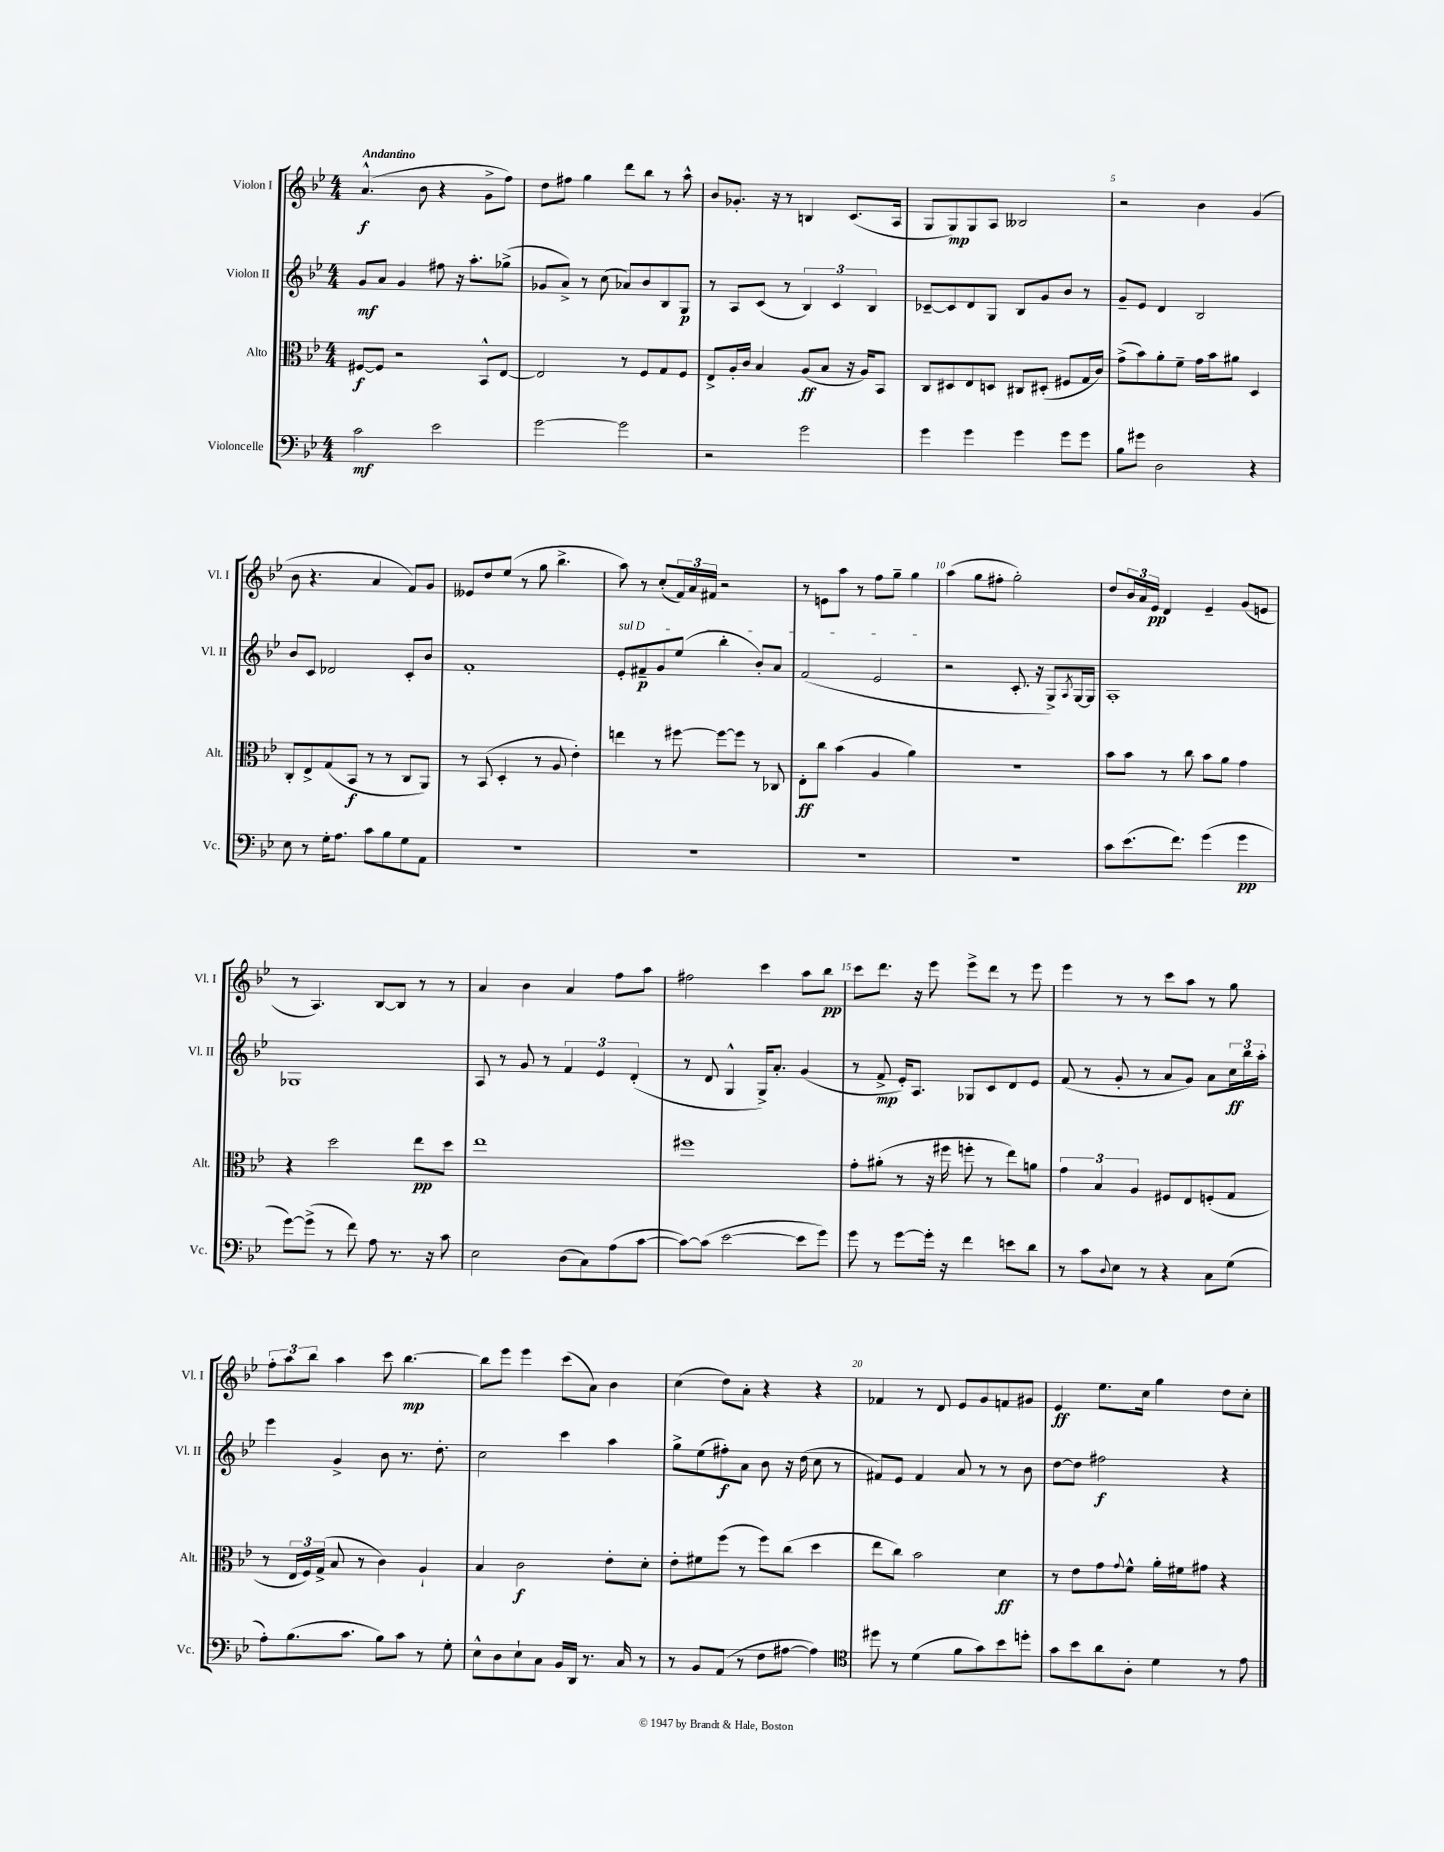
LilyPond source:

<<
\new StaffGroup <<
\new Staff = "s0" \with { instrumentName = "Violon I" shortInstrumentName = "Vl. I" } {
    \clef treble \key bes \major \numericTimeSignature \time 4/4 \tempo "Andantino"
    a'4.-^\f( bes'8 r4 g'8-> f''8) |
    d''8 fis''8 g''4 d'''8 bes''8 r8 a''8-^ |
    bes'8 ges'8.-. r16 r8 b4 c'8.( a16 |
    g8 g8\mp) g8 a8 beses2 |
    r2 bes'4 g'4( |
    bes'8 r4. a'4 f'8) g'8 |
    eeses'8 d''8 ees''8( r8 g''8 bes''4.-> |
    a''8) r8 c''8-.( \tuplet 3/2 { f'16) a'16 fis'16 } r2 |
    r8 e'8 a''8 r8 f''8 g''8-- g''4 |
    a''4( g''8 fis''8-. g''2-.) |
    d''8 \tuplet 3/2 { bes'16 a'16 ees'16\pp } d'4 ees'4-- g'8( e'8 |
    r8 a4.) bes8~ bes8 r8 r8 |
    a'4 bes'4 a'4 f''8 a''8 |
    fis''2 c'''4 a''8 bes''8\pp |
    c'''8 d'''8. r16 ees'''8 ees'''8-> d'''8 r8 ees'''8 |
    ees'''4 r8 r8 c'''8 a''8 r8 g''8 |
    \tuplet 3/2 { f''8-. a''8 bes''8 } a''4 c'''8 bes''4.~\mp |
    bes''8 ees'''8 ees'''4 c'''8( a'8) bes'4 |
    c''4( d''8) a'8-. r4 r4 |
    fes'4 r8 d'8 ees'8 g'8 f'8 gis'8 |
    ees'4\ff ees''8. c''16 g''4 d''8 c''8-. \bar "|." |
}
\new Staff = "s1" \with { instrumentName = "Violon II" shortInstrumentName = "Vl. II" } {
    \clef treble \key bes \major \numericTimeSignature \time 4/4
    g'8\mf a'8 g'4 fis''8 r16 a''8.-. ges''8->( |
    ges'8 a'8->) r8 c''8( aes'8) bes'8 bes8 g8\p |
    r8 a8 c'8( r8 \tuplet 3/2 { bes4) c'4 bes4 } |
    ces'8~-- ces'8 d'8 g8 bes8 g'8 bes'8 r8 |
    g'8-- ees'8 d'4 bes2 |
    bes'8 c'8 des'2 c'8-. bes'8 |
    f'1-. |
    \once \override TextSpanner.bound-details.left.text = \markup { \italic "sul D" } ees'8-.\startTextSpan fis'8--\p g'8 ees''8( bes''4-. bes'8-.) a'8 |
    f'2( ees'2\stopTextSpan |
    r2 c'8.-. r16 g8->) \acciaccatura { a8 } g16~ g16 |
    a1-. |
    ges1 |
    a8 r8 g'8 r8 \tuplet 3/2 { f'4 ees'4 d'4-.( } |
    r8 d'8 g4-^ g16->) a'8.-. g'4( |
    r8 f'8->\mp ees'16-.) a8. ges8 c'8 d'8 ees'8 |
    f'8( r8 g'8-. r8 a'8 g'8) a'8 \tuplet 3/2 { c''16\ff bes''16 a''16-. } |
    ees'''4 g'4-> bes'8 r8. d''8.-. |
    c''2 c'''4 a''4 |
    g''8-> ees''8( fis''8-.\f) a'8 bes'8 r16 d''16( c''8 r8 |
    fis'8) ees'8 fis'4 a'8 r8 r8 bes'8 |
    d''8~ d''8 fis''2\f r4 \bar "|." |
}
\new Staff = "s2" \with { instrumentName = "Alto" shortInstrumentName = "Alt." } {
    \clef alto \key bes \major \numericTimeSignature \time 4/4
    fis8~\f fis8 r2 bes,8-^ ees8~ |
    ees2 r8 f8 g8 f8 |
    ees8-> a16-. c'16 bes4 a8\ff( bes8 r16 a16) bes,8 |
    c8 dis8 ees8 d8 cis8 dis8-.( fis8 g16 c'16) |
    g'8->( bes'8) a'8-. f'8-- g'16 bes'16 ais'8 d4 |
    c8-. ees8-> g8( bes,8\f r8 r8 c8 a,8) |
    r8 bes,8( d4-. r8 a8 ees'4-.) |
    e''4 r8 fis''8~ fis''8~ fis''8 r8 ces8 |
    ees8-.\ff c''8 bes'4( a4 a'4) |
    r1 |
    bes'8 bes'8 r8 c''8 bes'8 a'8 g'4 |
    r4 d''2 ees''8\pp d''8 |
    ees''1 |
    fis''1 |
    g'8-. ais'8-.( r8 r16 fis''16 f''8-. r8 ees''8) a'8 |
    \tuplet 3/2 { g'4 bes4 a4 } fis8 ees8 f8-.( g8 |
    r8 \tuplet 3/2 { ees16 f16) g16->( } bes8 r8 c'4) a4-! |
    bes4 c'2\f ees'8-. d'8-. |
    ees'8-. fis'8 f''8( r8 f''8) c''8( d''4 |
    ees''8 c''8) bes'2 d'4\ff |
    r8 ees'8 g'8 \appoggiatura { g'8 } f'8-^ a'16-. fis'16 gis'8 r4 \bar "|." |
}
\new Staff = "s3" \with { instrumentName = "Violoncelle" shortInstrumentName = "Vc." } {
    \clef bass \key bes \major \numericTimeSignature \time 4/4
    c'2\mf ees'2 |
    g'2~ g'2 |
    r2 g'2 |
    g'4 g'4 g'4 g'8 g'8 |
    bes8 gis'8 d2 r4 |
    ees8 r8 g16-. a8. c'8 bes8 g8 a,8 |
    R1 |
    R1 |
    R1 |
    R1 |
    c'8 ees'8.( f'8.) g'4( g'4\pp |
    g'8~) g'8->( r8 f'8) a8 r8. r16 c'8 |
    ees2 d8( c8) a8( c'8~ |
    c'8~) c'8( ees'2~ ees'8 g'8) |
    g'8 r8 g'8~ g'16-. r16 f'4 e'8 d'8 |
    r8 c'8 \appoggiatura { d8 } ees8 r8 r4 c8 g8( |
    a8-.) bes8.( c'8. bes8) c'8 r8 g8-. |
    ees8-^ d8 ees8-! c8 bes,16 d,16 r8. c16 r8 |
    r8 bes,8 a,8( r8 f8 ais8~ ais4) |
    \clef tenor dis''8 r8 d'4( f'8 g'8) bes'8 d''8-. |
    g'8 bes'8 a'8 a8-. d'4 r8 ees'8 \bar "|." |
}
>>
>>
\layout { \context { \Score \override BarNumber.break-visibility = ##(#f #t #t) barNumberVisibility = #(every-nth-bar-number-visible 5) } }
